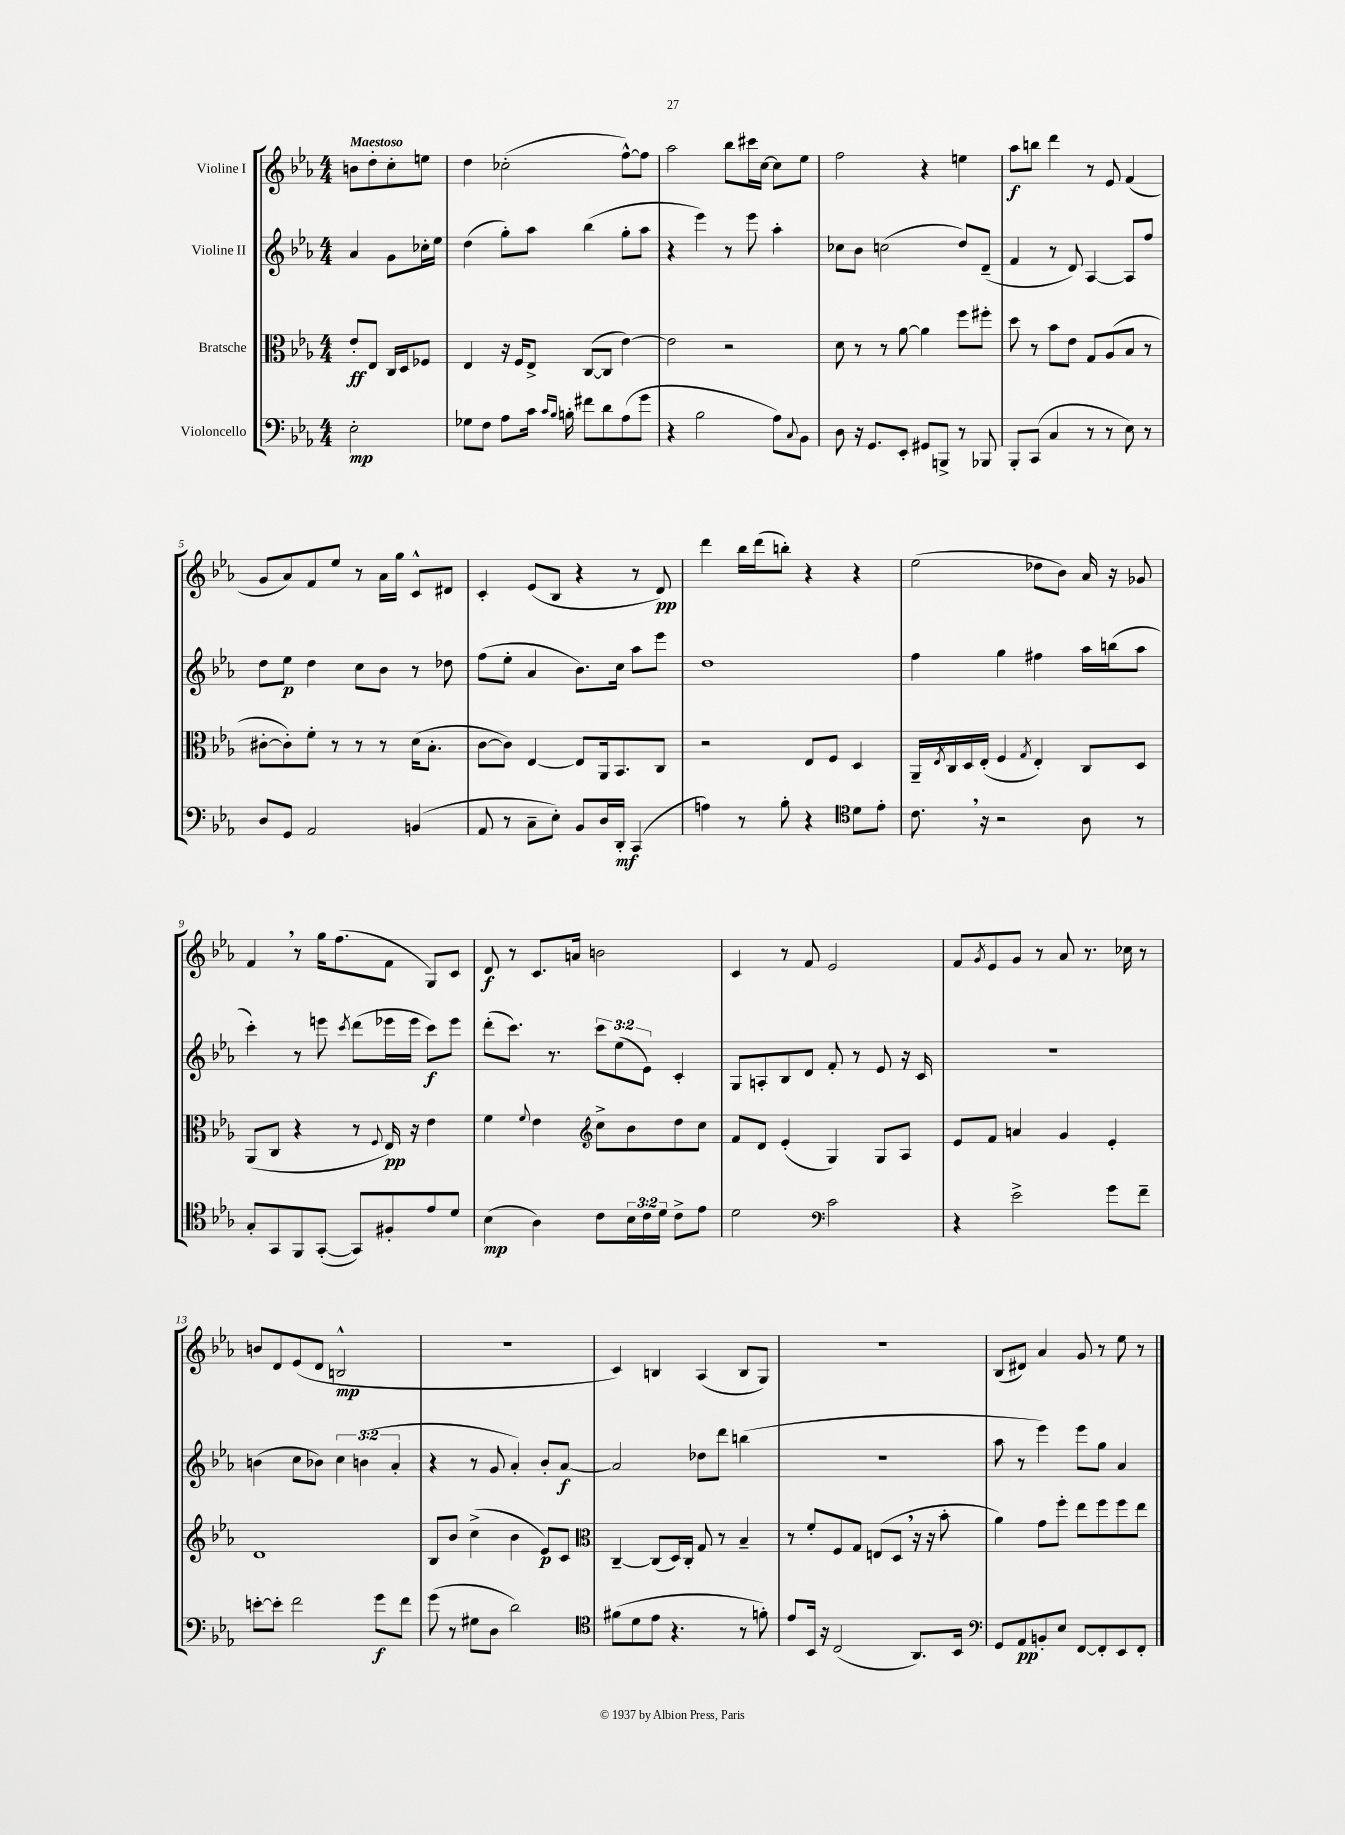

**kern	**dynam	**kern	**dynam	**kern	**dynam	**kern	**dynam
*part4	*part4	*part3	*part3	*part2	*part2	*part1	*part1
*staff4	*staff4	*staff3	*staff3	*staff2	*staff2	*staff1	*staff1
*I"Violoncello	*	*I"Bratsche	*	*I"Violine II	*	*I"Violine I	*
*clefF4	*	*clefC3	*	*clefG2	*	*clefG2	*
*k[b-e-a-]	*	*k[b-e-a-]	*	*k[b-e-a-]	*	*k[b-e-a-]	*
*M4/4	*	*M4/4	*	*M4/4	*	*M4/4	*
=	=	=	=	=	=	=	=
!	!	!	!	!	!	!LO:TX:a:B:t=Maestoso	!
2E-'\	mp	8e-'/L	ff	4a-/	.	8bn\L	.
.	.	8E-/J	.	.	.	8dd'\	.
.	.	16C/LL	.	8g\L	.	8cc'\	.
.	.	16D/J	.	.	.	.	.
.	.	8F-X/J	.	16cc-X'\L	.	8een\J	.
.	.	.	.	16ee-\JJ	.	.	.
=1	=1	=1	=1	=1	=1	=1	=1
8G-X\L	.	4E-/	.	(4dd\	.	4dd\	.
8F\J	.	.	.	.	.	.	.
8A-\L	.	16r	.	8gg'\L)	.	(2cc-X'\	.
.	.	16F/KL	.	.	.	.	.
16c\Jk	.	8E-^/J	.	8aa-\J	.	.	.
16qqc/LL	.	.	.	.	.	.	.
16qqB-/JJ	.	.	.	.	.	.	.
16Bn'\	.	.	.	.	.	.	.
8f#X\L	.	([8C/L	.	(4bb-\	.	.	.
8d\	.	8C/J]	.	.	.	.	.
(8A-\	.	[4e-\)	.	8gg'\L	.	[8ff^^\L)	.
8g\J	.	.	.	8aa-\J	.	8ff\J]	.
=2	=2	=2	=2	=2	=2	=2	=2
4r	.	2e-\]	.	4r	.	2aa-\	.
2B-\	.	.	.	4eee-\)	.	.	.
.	.	2r	.	8r	.	8bb-\L	.
.	.	.	.	8eee-\	.	16ccc#X\L	.
.	.	.	.	.	.	[16cc\JJ	.
8A-\L)	.	.	.	4aa-'\	.	8cc\L]	.
8qqC/	.	.	.	.	.	.	.
8BB-\J	.	.	.	.	.	8ee-\J	.
=3	=3	=3	=3	=3	=3	=3	=3
8D\	.	8d\	.	8cc-X\L	.	2ff\	.
16r	.	8r	.	8b-\J	.	.	.
8.GG/L	.	.	.	.	.	.	.
.	.	8r	.	(2ccn\	.	.	.
8EE-'/J	.	[8a-\	.	.	.	.	.
8GG#X/L	.	4a-\]	.	.	.	4r	.
8BBBn^/J	.	.	.	.	.	.	.
8r	.	8ff\L	.	8dd/L)	.	4een\	.
8BBB-X/	.	8ff#X'\J	.	(8d~/J	.	.	.
=4	=4	=4	=4	=4	=4	=4	=4
8BBB-'/L	.	8dd\	.	4f/	.	8aa-\L	f
(8CC/J	.	8r	.	.	.	8bbn\J	.
4C/	.	8b-\L	.	8r	.	4ddd\	.
.	.	8e-\J	.	8d/)	.	.	.
8r	.	8G/L	.	[4A-/	.	8r	.
8r	.	(8A-/	.	.	.	8e-/	.
8E-\)	.	8B-/J	.	8A-/L]	.	(4f/	.
8r	.	8r	.	8ff/J	.	.	.
!!LO:LB:g=z
=5	=5	=5	=5	=5	=5	=5	=5
8D/L	.	[8c#X'\L	.	8dd\L	.	8g/L	.
8GG/J	.	8c#'\])	.	8ee-\J	p	8a-/)	.
2AA-/	.	8f'\J	.	4dd\	.	8f/	.
.	.	8r	.	.	.	8ee-/J	.
.	.	8r	.	8cc\L	.	8r	.
.	.	8r	.	8b-\J	.	16a-\LL	.
.	.	.	.	.	.	16gg\JJ	.
(4BBn/	.	(16d\KL	.	8r	.	8c^^/L	.
.	.	8.B-'\J	.	.	.	.	.
.	.	.	.	8dd-X\	.	8d#X/J	.
=6	=6	=6	=6	=6	=6	=6	=6
8AA-/	.	[8c\L	.	(8ff\L	.	4c'/	.
8r	.	8c\J])	.	8ee-'\J	.	.	.
8C~\L	.	[4E-/	.	4a-/	.	(8e-/L	.
8E-'\J)	.	.	.	.	.	8B-/J	.
8BB-/L	.	8E-/L]	.	8.b-\L)	.	4r	.
16D/L	.	16AA-/k	.	.	.	.	.
16DD'/JJ	mf	8.BB-/	.	16cc\Jk	.	.	.
(4CC/	.	.	.	8aa-\L	.	8r	.
.	.	8C/J	.	8eee-\J	.	8d/)	pp
=7	=7	=7	=7	=7	=7	=7	=7
4An\)	.	2r	.	1dd	.	4ddd\	.
8r	.	.	.	.	.	16bb-\LL	.
.	.	.	.	.	.	(16ddd\J	.
8B-'\	.	.	.	.	.	8bbn'\J)	.
4r	.	8E-/L	.	.	.	4r	.
.	.	8F/J	.	.	.	.	.
*clefC4	*	*	*	*	*	*	*
8d\L	.	4D/	.	.	.	4r	.
8e-'\J	.	.	.	.	.	.	.
=8	=8	=8	=8	=8	=8	=8	=8
8.c,\	.	16AA-~/LL	.	4ff\	.	(2ee-\	.
.	.	8qE-/	.	.	.	.	.
.	.	16C/	.	.	.	.	.
.	.	16D/	.	.	.	.	.
16r	.	(16E-'/JJ	.	.	.	.	.
2r	.	4F/	.	4gg\	.	.	.
.	.	8qG/	.	.	.	.	.
.	.	4E-'/)	.	4ff#X\	.	8dd-X\L	.
.	.	.	.	.	.	8b-\J)	.
8A-\	.	8C/L	.	16aa-\LL	.	16a-/	.
.	.	.	.	(16bbn\J	.	16r	.
8r	.	8D/J	.	8aa-\J	.	8g-X/	.
!!LO:LB:g=z
=9	=9	=9	=9	=9	=9	=9	=9
8G'/L	.	(8AA-/L	.	4ccc'\)	.	4f,/	.
8GG/	.	8C/J	.	.	.	.	.
8FF/	.	4r	.	8r	.	8r	.
([8GG'/J	.	.	.	8eeen\	.	16gg\KL	.
.	.	.	.	.	.	(8.ff\	.
.	.	.	.	8qccc/	.	.	.
8GG/L])	.	8r	.	(8ddd\L	.	.	.
.	.	8qqF/	.	.	.	.	.
8F#X'/	.	16E-/)	pp	16eee-X\L	.	8f\J	.
.	.	16r	.	16eee-\JJ	.	.	.
8e-/	.	4e-\	.	8ccc\L)	f	8G/L)	.
8d/J	.	.	.	8eee-\J	.	8c/J	.
=10	=10	=10	=10	=10	=10	=10	=10
(4B-\	mp	4f\	.	(8ddd'\L	.	8d/	f
.	.	.	.	8.ccc\J)	.	8r	.
.	.	8qqf/	.	.	.	.	.
4A-\)	.	4e-\	.	.	.	8.c/L	.
.	.	.	.	8.r	.	.	.
.	.	.	.	.	.	16an/Jk	.
*	*	*clefG2	*	*	*	*	*
8c\L	.	8cc^\L	.	12ccc\L	.	2bn\	.
.	.	.	.	(12ee-\	.	.	.
24B-\L	.	8b-\	.	.	.	.	.
24c\	.	.	.	12e-\J)	.	.	.
24d\JJ	.	.	.	.	.	.	.
8c^\L	.	8dd\	.	4c'/	.	.	.
8e-\J	.	8cc\J	.	.	.	.	.
=11	=11	=11	=11	=11	=11	=11	=11
2d\	.	8f/L	.	8G/L	.	4c/	.
.	.	8d/J	.	8An'/	.	.	.
.	.	(4e-'/	.	8B-/	.	8r	.
.	.	.	.	8d/J	.	8f/	.
*clefF4	*	*	*	*	*	*	*
2c\	.	4G/)	.	8f'/	.	2e-/	.
.	.	.	.	8r	.	.	.
.	.	8G/L	.	8e-/	.	.	.
.	.	8A-/J	.	16r	.	.	.
.	.	.	.	16c/	.	.	.
=12	=12	=12	=12	=12	=12	=12	=12
4r	.	8e-/L	.	1r	.	8f/L	.
.	.	.	.	.	.	8qg/	.
.	.	8f/J	.	.	.	8e-/	.
2e-^\	.	4an/	.	.	.	8g/J	.
.	.	.	.	.	.	8r	.
.	.	4g/	.	.	.	8a-/	.
.	.	.	.	.	.	8.r	.
8g\L	.	4e-'/	.	.	.	.	.
.	.	.	.	.	.	16cc-X\	.
8f~\J	.	.	.	.	.	8r	.
!!LO:LB:g=z
=13	=13	=13	=13	=13	=13	=13	=13
[8en'\L	.	1d	.	(4bn\	.	8bn/L	.
8e'\J]	.	.	.	.	.	8d/	.
2f\	.	.	.	8cc\L	.	(8e-/	.
.	.	.	.	8b-X\J)	.	8d/J	.
.	.	.	.	6cc\	.	2Bn^^/	mp
.	.	.	.	(6bn\	.	.	.
8g\L	f	.	.	.	.	.	.
.	.	.	.	6a-'/	.	.	.
8f\J	.	.	.	.	.	.	.
=14	=14	=14	=14	=14	=14	=14	=14
(8g\	.	8B-/L	.	4r	.	1r	.
8r	.	8b-/J	.	.	.	.	.
8G#X\L	.	(4cc^\	.	8r	.	.	.
8D\J	.	.	.	8g/	.	.	.
2d\)	.	4b-\	.	4a-'/)	.	.	.
.	.	8e-/L)	p	8b-'/L	.	.	.
.	.	8c/J	.	[8a-/J	f	.	.
=15	=15	=15	=15	=15	=15	=15	=15
*clefC4	*	*clefC3	*	*	*	*	*
(8f#X\L	.	[4C~/	.	2a-/]	.	4c/)	.
8d\	.	.	.	.	.	.	.
8e-\J	.	(8C/L]	.	.	.	4Bn/	.
4.r	.	16D/L)	.	.	.	.	.
.	.	16C'/JJ	.	.	.	.	.
.	.	8G/	.	8dd-X\L	.	(4A-/	.
.	.	8r	.	8ddd\J	.	.	.
8r	.	4B-~/	.	(4bbn\	.	8B/L	.
8fn'\)	.	.	.	.	.	8G/J)	.
=16	=16	=16	=16	=16	=16	=16	=16
8e-/L	.	8r	.	1r	.	1r	.
16BB-/Jk	.	8f'/L	.	.	.	.	.
16r	.	.	.	.	.	.	.
(2C/	.	8F/	.	.	.	.	.
.	.	8G/J	.	.	.	.	.
.	.	(8En/L	.	.	.	.	.
.	.	8D,/J	.	.	.	.	.
8.AA-/L)	.	16r	.	.	.	.	.
.	.	16r	.	.	.	.	.
.	.	8b-'\	.	.	.	.	.
16BB-/Jk	.	.	.	.	.	.	.
=17	=17	=17	=17	=17	=17	=17	=17
*clefF4	*	*	*	*	*	*	*
8GG/L	.	4a-\)	.	8aa-\	.	(8B-/L	.
8AA-/	pp	.	.	8r	.	8d#X/J)	.
8BBn'/	.	8g\L	.	4eee-\)	.	4a-/	.
8E-/J	.	8ff'\J	.	.	.	.	.
[8FF/L	.	8ee-\L	.	8eee-\L	.	8g/	.
8FF'/]	.	8ff\	.	8gg\J	.	8r	.
8EE-/	.	8ff\	.	4a-/	.	8ee-\	.
8FF'/J	.	8ee-\J	.	.	.	8r	.
==	==	==	==	==	==	==	==
*-	*-	*-	*-	*-	*-	*-	*-
